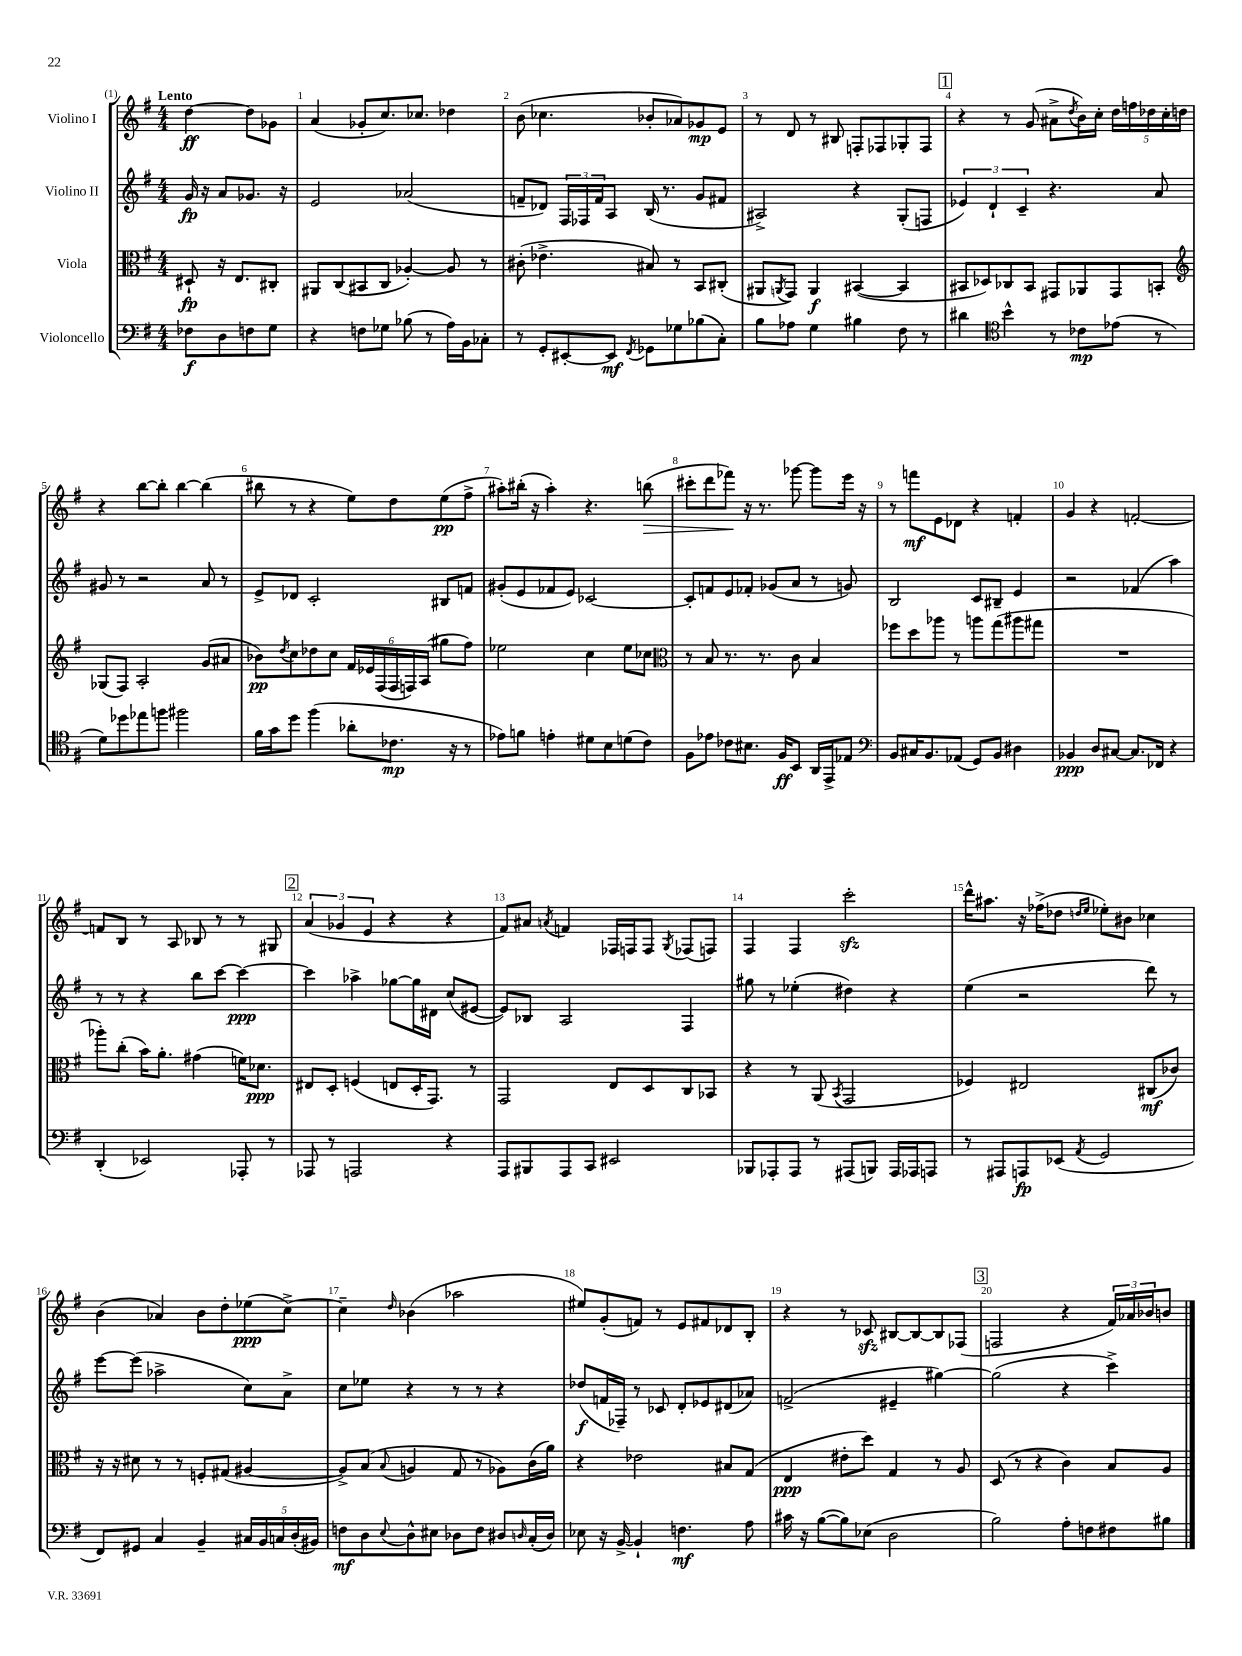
<<
\new StaffGroup <<
\new Staff = "s0" \with { instrumentName = "Violino I" } {
    \clef treble \key g \major \numericTimeSignature \time 4/4 \partial 2 \tempo "Lento"
    d''4~\ff d''8 ges'8 |
    a'4( ges'8-. c''8.) ces''8. des''4 |
    b'8( ces''4. bes'8-. aes'8) ges'8\mp e'8 |
    r8 d'8 r8 bis8 f8-. fes8 ges8-. fes8 |
    \mark \markup { \box "1" } r4 r8 g'8( ais'8-> \acciaccatura { d''8 } b'16) c''16-. \tuplet 5/4 { d''16 f''16 des''16 c''16-. d''16 } |
    r4 b''8~ b''8-. b''4~ b''4( |
    bis''8 r8 r4 e''8) d''8 e''8\pp( fis''8-> |
    ais''8-.) bis''16-.( r16 ais''4-.) r4. b''8\>( |
    cis'''8-. d'''8 fes'''8\!) r16 r8. ges'''8~ ges'''8 e'''16 r16 |
    r8 f'''8\mf e'8 des'8 r4 f'4-. |
    g'4 r4 f'2~-. |
    f'8 b8 r8 a8 bes8 r8 r8 gis8 |
    \mark \markup { \box "2" } \tuplet 3/2 { a'4( ges'4 e'4 } r4 r4 |
    fis'8) ais'8 \acciaccatura { a'8 } f'4 fes16 f16 f8 \acciaccatura { g8 } fes8( f8) |
    fis4 fis4 c'''2-.\sfz |
    d'''16-^ ais''8. r16 fes''16->( des''8 \grace { d''16 e''16 } ees''8-.) bis'8 ces''4 |
    b'4( aes'4) b'8 d''8-. ees''8\ppp( c''8~->) |
    c''4-- \grace { d''16 } bes'4( aes''2 |
    eis''8) g'8-.( f'8) r8 e'8 fis'8 des'8 b8-. |
    r4 r8 ces'8\sfz bis8~ bis8~ bis8 fes8( |
    \mark \markup { \box "3" } f2 r4 \tuplet 3/2 { fis'16) aes'16 bes'16 } b'8 \bar "|." |
}
\new Staff = "s1" \with { instrumentName = "Violino II" } {
    \clef treble \key g \major \numericTimeSignature \time 4/4 \partial 2
    g'16\fp r16 a'8 ges'8. r16 |
    e'2 aes'2( |
    f'8-- des'8) \tuplet 3/2 { fis16 fes16 f'16 } a8 b16( r8. g'8 fis'8 |
    ais2->) r4 g8-.( f8 |
    \mark \markup { \box "1" } \tuplet 3/2 { ees'4) d'4-! c'4-- } r4. a'8 |
    gis'8 r8 r2 a'8 r8 |
    e'8-> des'8 c'2-. bis8 f'8 |
    gis'8-.( e'8 fes'8 e'8) ces'2~ |
    ces'8-. f'8 e'8 fes'8-. ges'8( a'8 r8 g'8) |
    b2 c'8 bis8-- e'4 |
    r2 fes'4( a''4) |
    r8 r8 r4 b''8 c'''8~ c'''4~\ppp |
    \mark \markup { \box "2" } c'''4 aes''4-> ges''8~ ges''16 dis'16 c''8( eis'8~ |
    eis'8) bes8 a2 fis4 |
    gis''8 r8 ees''4-.( dis''4) r4 |
    e''4( r2 d'''8) r8 |
    e'''8~ e'''8( aes''2-> c''8) a'8-> |
    c''8 ees''8 r4 r8 r8 r4 |
    des''8\f( f'16 fes16--) r8 ces'8 d'8-. ees'8 dis'8( aes'8) |
    f'2->( eis'4-- gis''4~) |
    \mark \markup { \box "3" } gis''2( r4 c'''4->) \bar "|." |
}
\new Staff = "s2" \with { instrumentName = "Viola" } {
    \clef alto \key g \major \numericTimeSignature \time 4/4 \partial 2
    dis8-!\fp r16 e8. cis8-. |
    ais,8 c8( bis,8 c8 aes4~-.) aes8 r8 |
    cis'8-.( ees'4.-> bis8) r8 b,8 cis8-.( |
    ais,8 \acciaccatura { a,8 } g,8) a,4\f bis,4~( bis,4 |
    \mark \markup { \box "1" } bis,8 des8) ces8 bis,8 gis,8 aes,8 gis,8 b,8-. |
    \clef treble ges8( fis8) a2-. g'8( ais'8 |
    bes'8\pp) \acciaccatura { d''8 } c''8 des''8 c''8 \tuplet 6/4 { fis'16 ees'16 fis16( fis16 f16) a16( } gis''8 fis''8) |
    ees''2 c''4 ees''8 ces''8 |
    \clef alto r8 b8 r8. r8. c'8 b4 |
    fes''8 d''8 aes''8 r8 a''8 g''8( ais''8 gis''8 |
    R1 |
    aes''8-.) c''8-.( b'16) a'8.-. gis'4( f'16) des'8.\ppp |
    \mark \markup { \box "2" } eis8 d8-. f4( e8 d16-. g,8.) r8 |
    g,2 e8 d8 c8 bes,8 |
    r4 r8 a,8( \acciaccatura { b,8 } g,2 |
    fes4) eis2 cis8\mf( ces'8) |
    r16 r16 dis'8 r8 r8 f8-. gis8( ais4~ |
    ais8->) b8( \appoggiatura { b8 } a4 g8 r8 aes8) c'16( a'16) |
    r4 ees'2 bis8 g8( |
    e4\ppp eis'8-. d''8) g4 r8 a8 |
    \mark \markup { \box "3" } d8( r8 r4 c'4) b8 a8 \bar "|." |
}
\new Staff = "s3" \with { instrumentName = "Violoncello" } {
    \clef bass \key g \major \numericTimeSignature \time 4/4 \partial 2
    fes8\f d8 f8 g8 |
    r4 f8 ges8 bes8( r8 a16) b,16 ces8-. |
    r8 g,8-. eis,8~-. eis,8\mf \acciaccatura { fis,8 } ges,8 ges8 bes8( c8-.) |
    b8 aes8 g4 bis4 fis8 r8 |
    \mark \markup { \box "1" } dis'4 \clef tenor b'4-^ r8 ces'8\mp ees'8( r8 |
    d'8) des''8 ees''8 f''8 fis''2 |
    fis'16 g'16 d''8 fis''4( aes'8-. ces'8.\mp r16 r8 |
    ees'8) f'8 e'4-. dis'8 b8 d'8( c'8) |
    fis8 ees'8 ces'8 bis8. fis16\ff b,8 a,16 e,16-> ees8 |
    \clef bass b,8 cis16 b,8. aes,8( g,8) b,8 dis4 |
    bes,4\ppp d8 cis8~ cis8. fes,16 r4 |
    d,4-.( ees,2) aes,,8-. r8 |
    \mark \markup { \box "2" } aes,,8 r8 a,,2 r4 |
    a,,8 bis,,8 a,,8 c,8 eis,2 |
    bes,,8 aes,,8-. aes,,8 r8 ais,,8( b,,8) ais,,16 aes,,16 a,,8 |
    r8 ais,,8 a,,8\fp ees,8( \acciaccatura { a,8 } g,2 |
    fis,8) gis,8 c4 b,4-- \tuplet 5/4 { cis16 b,16 c16 d16-.( bis,16) } |
    f8\mf d8 \appoggiatura { e8 } d8-^ eis8 des8 f8 dis8 \grace { d16 } c16-.( d16) |
    ees8 r16 b,16~-> b,4-! f4.\mf a8 |
    cis'16 r16 b8~( b8) ees8( d2 |
    \mark \markup { \box "3" } b2) a8-. f8 fis8 bis8 \bar "|." |
}
>>
>>
\layout { \context { \Score \override BarNumber.break-visibility = ##(#f #t #t) barNumberVisibility = #all-bar-numbers-visible } }
